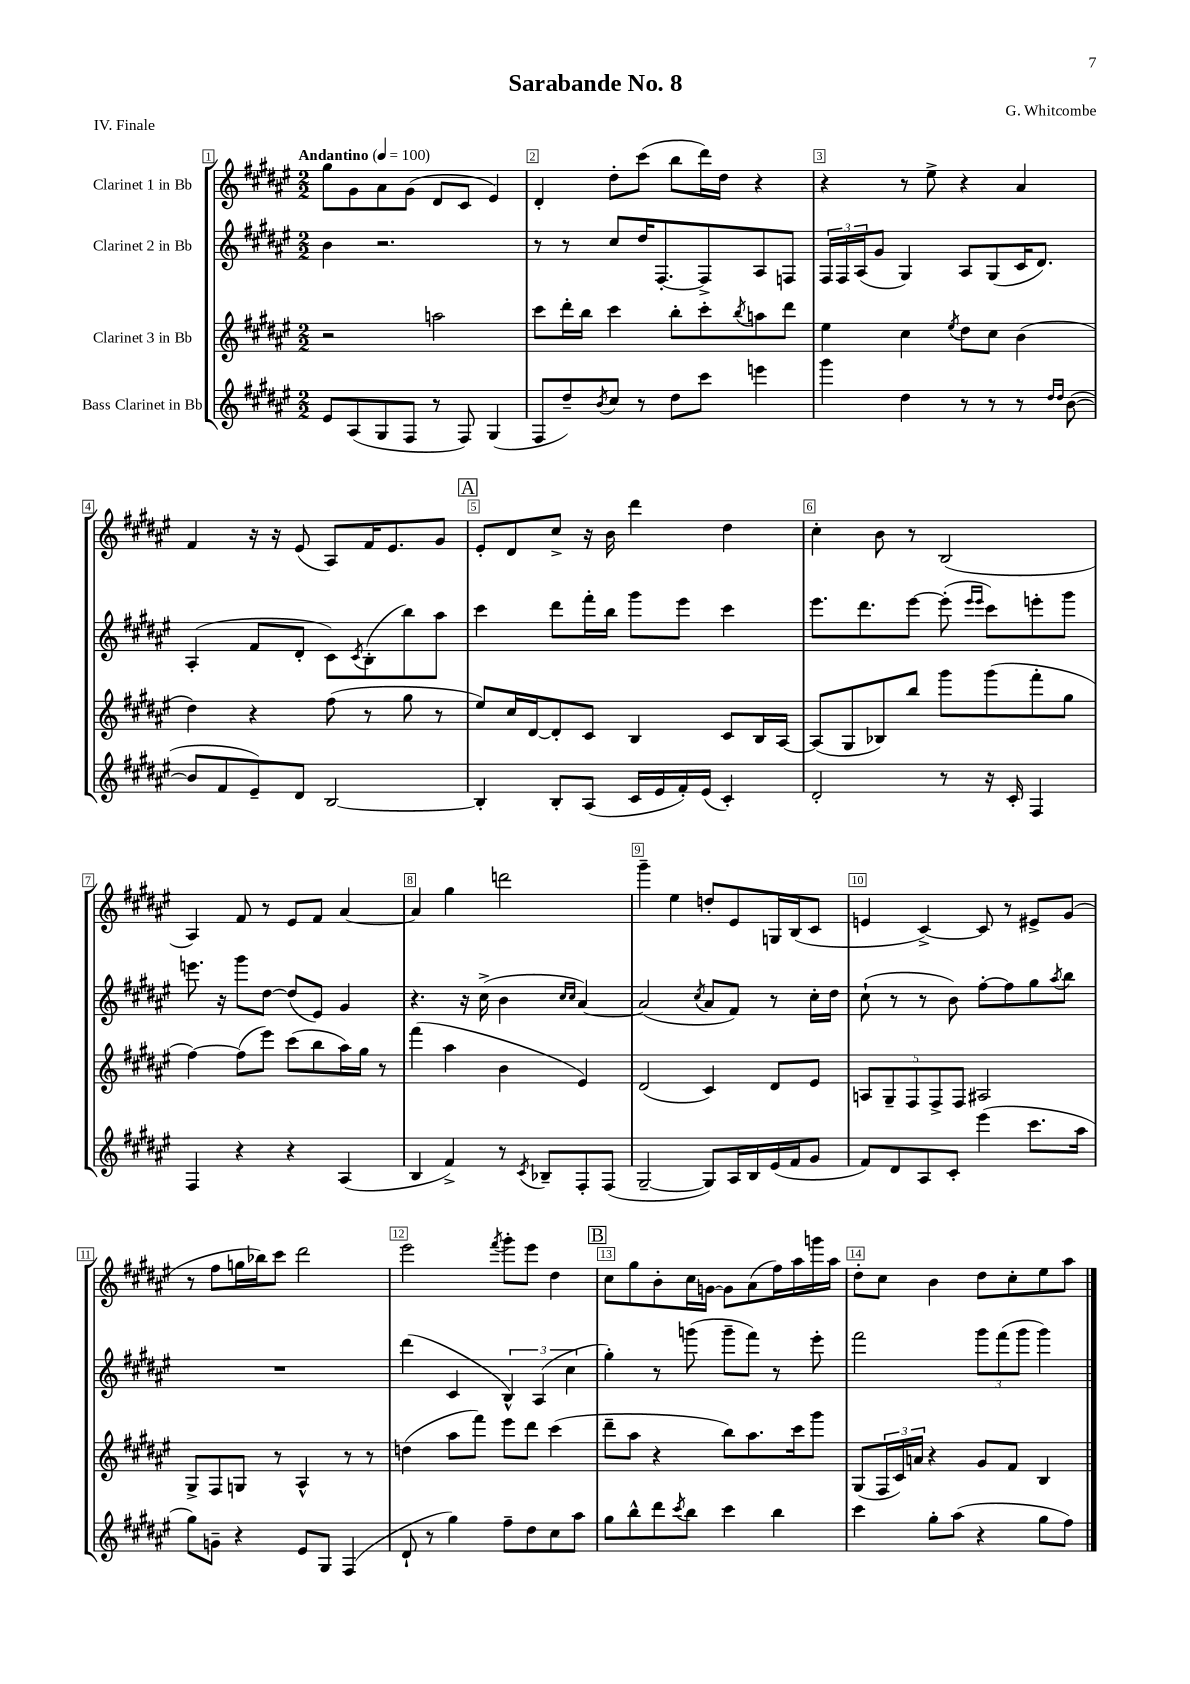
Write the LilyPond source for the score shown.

\header { title = "Sarabande No. 8" composer = "G. Whitcombe" piece = "IV. Finale" }
<<
\new StaffGroup <<
\new Staff = "s0" \with { instrumentName = "Clarinet 1 in Bb" } {
    \clef treble \key fis \major \numericTimeSignature \time 2/2 \tempo "Andantino" 4 = 100
    gis''8 gis'8 ais'8 gis'8( dis'8 cis'8 eis'4) |
    dis'4-. dis''8-. cis'''8( b''8 dis'''16) dis''16 r4 |
    r4 r8 eis''8-> r4 ais'4 |
    fis'4 r16 r16 eis'8( ais8) fis'16 eis'8. gis'8 |
    \mark \markup { \box "A" } eis'8-. dis'8 cis''8-> r16 b'16 dis'''4 dis''4 |
    cis''4-. b'8 r8 b2( |
    ais4) fis'8 r8 eis'8 fis'8 ais'4~ |
    ais'4 gis''4 d'''2 |
    gis'''4-- eis''4 d''8-. eis'8 g16 b16( cis'8 |
    e'4 cis'4~->) cis'8 r8 eis'8-> gis'8( |
    r8 fis''8 g''16 bes''16) cis'''8 dis'''2 |
    eis'''2 \acciaccatura { fis'''8 } gis'''8-. eis'''8 dis''4 |
    \mark \markup { \box "B" } cis''8 gis''8 b'8-. cis''16 g'16~ g'8 ais'8( fis''16) ais''16 g'''16 ais''16 |
    dis''8-. cis''8 b'4 dis''8 cis''8-. eis''8 ais''8 \bar "|." |
}
\new Staff = "s1" \with { instrumentName = "Clarinet 2 in Bb" } {
    \clef treble \key fis \major \numericTimeSignature \time 2/2
    b'4 r2. |
    r8 r8 cis''8 dis''16 fis8.~-. fis8-> ais8 f8 |
    \tuplet 3/2 { fis16 fis16 ais16( } gis'8 gis4) ais8 gis8( cis'16 dis'8.) |
    ais4-.( fis'8 dis'8-. cis'8) \acciaccatura { cis'8 } b8-.( b''8) ais''8 |
    \mark \markup { \box "A" } cis'''4 dis'''8 fis'''16-. b''16 gis'''8 eis'''8 cis'''4 |
    eis'''8. dis'''8. eis'''8~ eis'''8-.( \grace { eis'''16 eis'''16 } cis'''8) e'''8-. gis'''8 |
    e'''8. r16 gis'''8 dis''8~ dis''8( eis'8) gis'4 |
    r4. r16 cis''16->( b'4 \grace { cis''16 cis''16 } ais'4~) |
    ais'2( \acciaccatura { cis''8 } ais'8 fis'8) r8 cis''16-. dis''16 |
    cis''8-!( r8 r8 b'8) fis''8~-. fis''8 gis''8 \acciaccatura { ais''8 } b''8 |
    R1 |
    dis'''4( cis'4 \tuplet 3/2 { b4-^) ais4( cis''4 } |
    \mark \markup { \box "B" } gis''4-.) r8 g'''8( g'''8-- fis'''8) r8 eis'''8-. |
    fis'''2 \tuplet 3/2 { gis'''8 fis'''8( gis'''8 } gis'''4) \bar "|." |
}
\new Staff = "s2" \with { instrumentName = "Clarinet 3 in Bb" } {
    \clef treble \key fis \major \numericTimeSignature \time 2/2
    r2 a''2 |
    cis'''8 dis'''16-. b''16 cis'''4 b''8-. cis'''8-. \acciaccatura { b''8 } a''8 dis'''8 |
    eis''4 cis''4 \acciaccatura { eis''8 } dis''8 cis''8 b'4( |
    dis''4) r4 fis''8( r8 gis''8 r8 |
    \mark \markup { \box "A" } eis''8) cis''16 dis'16~ dis'8-. cis'8 b4 cis'8 b16 ais16~ |
    ais8( gis8 bes8) b''8 gis'''8 gis'''8( fis'''8-. gis''8 |
    fis''4~) fis''8( eis'''8) cis'''8( b''8 ais''16) gis''16 r8 |
    fis'''4( ais''4 b'4 eis'4) |
    dis'2( cis'4) dis'8 eis'8 |
    \tuplet 5/4 { a8 gis8-- fis8 fis8-> fis8 } ais2 |
    gis8-> fis8 g8 r8 ais4-^ r8 r8 |
    d''4( ais''8 fis'''8) eis'''8 dis'''8 cis'''4( |
    \mark \markup { \box "B" } dis'''8-- ais''8 r4 b''8) ais''8. cis'''16 gis'''8 |
    gis8( \tuplet 3/2 { fis16 cis'16) a'16 } r4 gis'8 fis'8 b4 \bar "|." |
}
\new Staff = "s3" \with { instrumentName = "Bass Clarinet in Bb" } {
    \clef treble \key fis \major \numericTimeSignature \time 2/2
    eis'8 ais8( gis8 fis8 r8 fis8) gis4( |
    fis8 dis''8--) \acciaccatura { b'8 } cis''8 r8 dis''8 cis'''8 e'''4 |
    gis'''4 dis''4 r8 r8 r8 \grace { dis''16 dis''16 } b'8~( |
    b'8 fis'8 eis'8--) dis'8 b2~ |
    \mark \markup { \box "A" } b4-. b8-. ais8( cis'16 eis'16 fis'16-.) eis'16( cis'4-.) |
    dis'2-. r8 r16 cis'16-. fis4 |
    fis4 r4 r4 ais4( |
    b4 fis'4->) r8 \acciaccatura { cis'8 } bes8-- fis8-. fis8( |
    gis2~-- gis8) ais16 b16 eis'16( fis'16 gis'8 |
    fis'8) dis'8 ais8 cis'8-. eis'''4( cis'''8. ais''16 |
    gis''8) g'8-- r4 eis'8 gis8 fis4( |
    dis'8-! r8 gis''4) fis''8-- dis''8 cis''8 ais''8 |
    \mark \markup { \box "B" } gis''8 b''8-^ dis'''8 \acciaccatura { cis'''8 } b''8 cis'''4 b''4 |
    cis'''4 gis''8-. ais''8( r4 gis''8 fis''8) \bar "|." |
}
>>
>>
\layout { \context { \Score \override BarNumber.break-visibility = ##(#f #t #t) barNumberVisibility = #all-bar-numbers-visible \override BarNumber.stencil = #(make-stencil-boxer 0.1 0.3 ly:text-interface::print) } }
